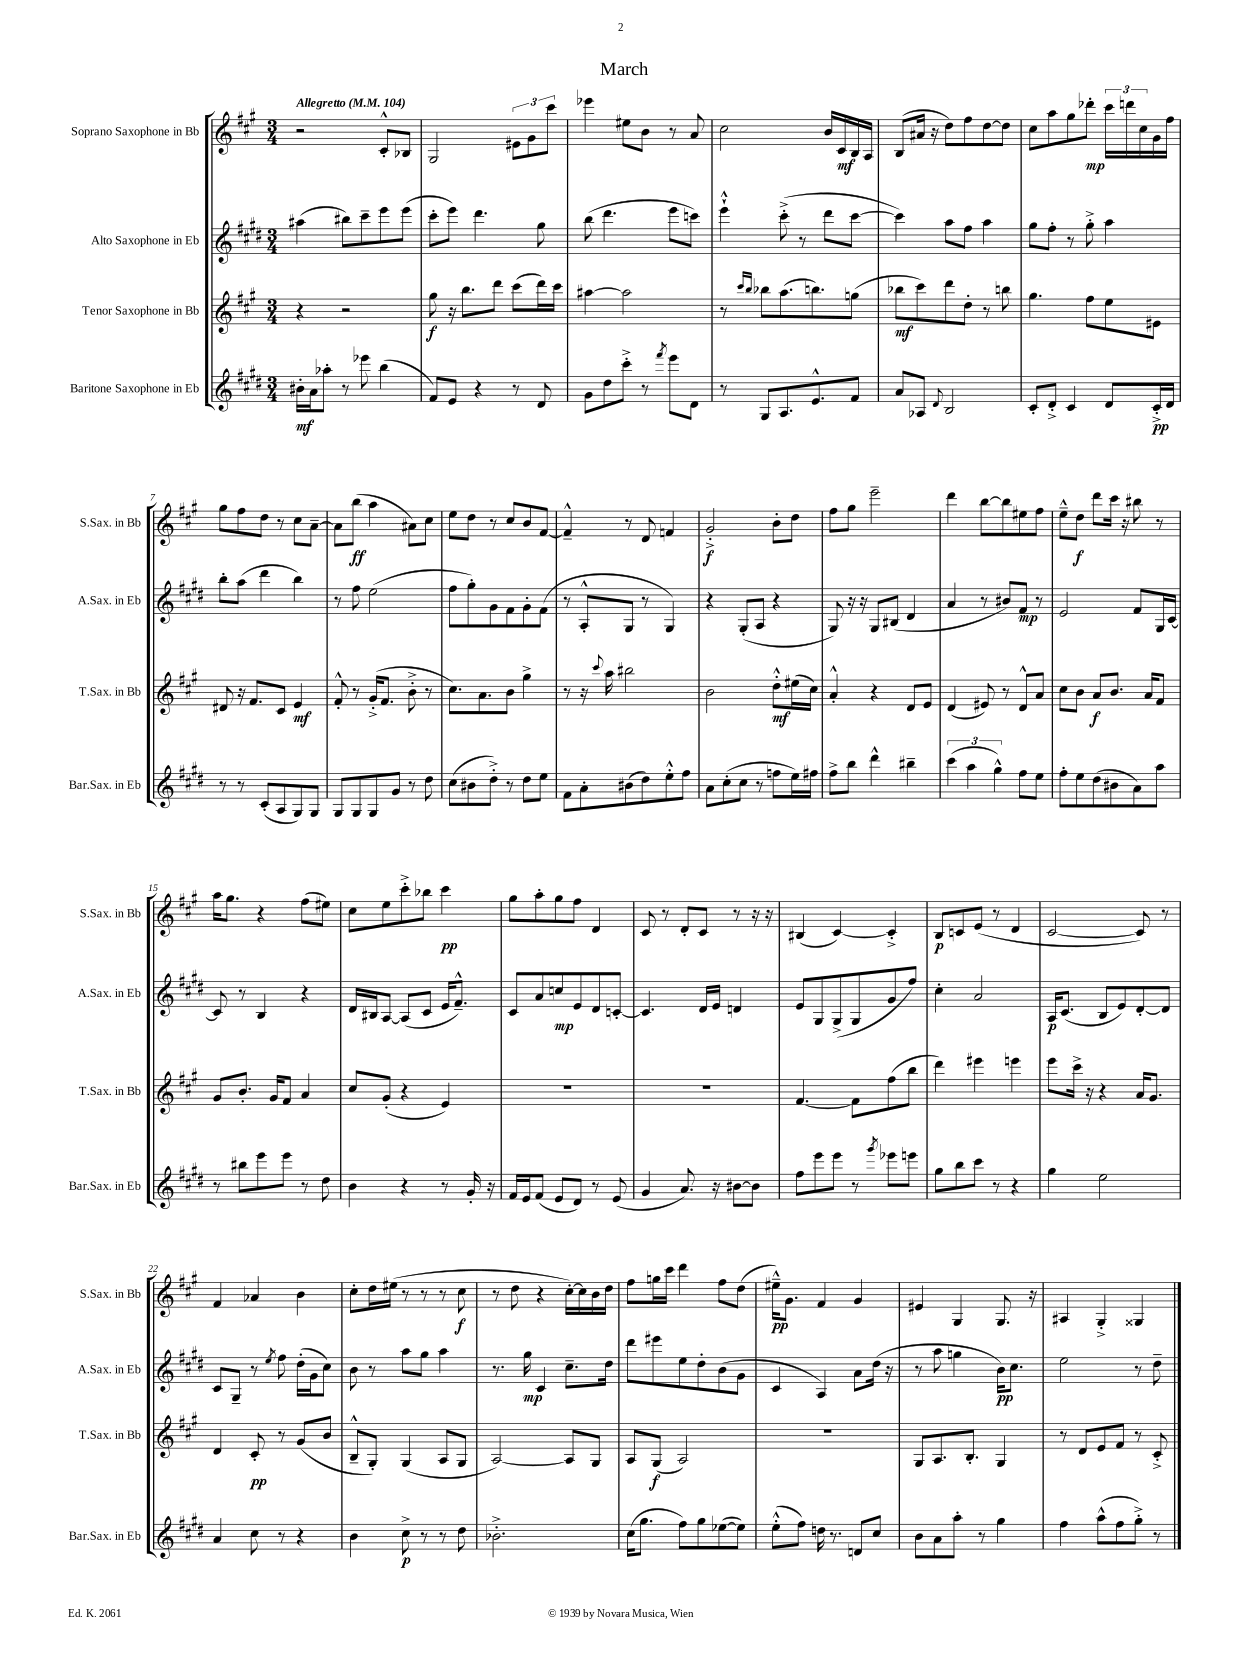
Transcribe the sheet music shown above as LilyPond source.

\header { title = "March" }
<<
\new StaffGroup <<
\new Staff = "s0" \with { instrumentName = "Soprano Saxophone in Bb" shortInstrumentName = "S.Sax. in Bb" } {
    \clef treble \key a \major \numericTimeSignature \time 3/4 \tempo "Allegretto" 4 = 104
    r2 cis'8-.-^ bes8 |
    gis2 \tuplet 3/2 { eis'8 gis'8 cis'''8 } |
    ees'''4 eis''8 b'8 r8 a'8 |
    cis''2 b'16 cis'16\mf b16 a16 |
    b8( ais'16 r16 d''8) fis''8 d''8~ d''8 |
    cis''8 a''8 gis''8 des'''8-.\mp \tuplet 3/2 { cis'''16 d'''16 cis''16 } gis'16 fis''16 |
    gis''8 fis''8 d''8 r8 cis''8 a'8~-- |
    a'8 b''8\ff( a''4 ais'8) cis''8 |
    e''8 d''8 r8 cis''8 b'8 fis'8~ |
    fis'4---^ r8 d'8 f'4 |
    gis'2-.->\f b'8-. d''8 |
    fis''8 gis''8 e'''2-- |
    d'''4 b''8~ b''8 eis''8 fis''8 |
    e''8---^ d''8\f d'''8 cis'''16 r16 bis''8 r8 |
    a''16 gis''8. r4 fis''8( eis''8) |
    cis''8 e''8 cis'''8-.-> bes''8 cis'''4\pp |
    gis''8 a''8-. gis''8 fis''8 d'4 |
    cis'8 r8 d'8-. cis'8 r8 r16 r16 |
    bis4( cis'4~) cis'4-.-> |
    b8\p c'8 e'8( r8 d'4 |
    cis'2~ cis'8) r8 |
    fis'4 aes'4 b'4 |
    cis''8-. d''16 eis''16( r8 r8 r8 cis''8\f |
    r8 d''8 r4 cis''16~-.) cis''16 b'16 d''16 |
    fis''8 g''16 cis'''16 d'''4 fis''8 d''8( |
    eis''16---^\pp) gis'8. fis'4 gis'4 |
    eis'4 gis4 gis8. r16 |
    ais4 gis4-.-> gisis4 \bar "|." |
}
\new Staff = "s1" \with { instrumentName = "Alto Saxophone in Eb" shortInstrumentName = "A.Sax. in Eb" } {
    \clef treble \key e \major \numericTimeSignature \time 3/4
    ais''4( bis''8) cis'''8-- e'''8 e'''8( |
    cis'''8-. e'''8) dis'''4. gis''8 |
    b''8( dis'''4. e'''8 c'''8) |
    e'''4-!-^ cis'''8-.->( r8 dis'''8 cis'''8~ |
    cis'''4) a''8 fis''8 a''4 |
    gis''8 fis''8-. r8 gis''8-.-> a''4 |
    b''8-. a''8( dis'''4 b''4) |
    r8 fis''8 e''2( |
    fis''8 gis''8-.) gis'8 fis'8 gis'8-. fis'8( |
    r8 a8-.-^ gis8 r8 gis4) |
    r4 gis8-.( a8 r4 |
    gis8) r16 r16 gis8 bis8( dis'4 |
    a'4 r8 bis'8) fis'8\mp r8 |
    e'2 fis'8 gis16 cis'16~ |
    cis'8 r8 b4 r4 |
    dis'16 bis16 a8~ a8( cis'8 e'16 fis'8.---^) |
    cis'8 a'8 c''8\mp e'8 dis'8 c'8~-. |
    c'4. dis'16 e'16 d'4 |
    e'8 gis8 gis8->( gis8 gis'8 fis''8) |
    cis''4-. a'2 |
    a16\p cis'8.( b8 e'8) dis'8~-. dis'8 |
    cis'8 gis8-- r8 \acciaccatura { e''8 } fis''8 dis''16-.( gis'16 cis''8) |
    b'8 r8 a''8 gis''8 a''4 |
    r8. gis''16\mp cis'4 cis''8.-- dis''16 |
    dis'''8 eis'''8 e''8 dis''8-. b'8( gis'8 |
    cis'4 a4) a'8 dis''16( r16 |
    r8 a''8 g''4 b'16\pp) cis''8. |
    e''2 r8 dis''8-- \bar "|." |
}
\new Staff = "s2" \with { instrumentName = "Tenor Saxophone in Bb" shortInstrumentName = "T.Sax. in Bb" } {
    \clef treble \key a \major \numericTimeSignature \time 3/4
    r4 r2 |
    gis''8\f r16 b''8. d'''8 cis'''8( d'''16) cis'''16 |
    ais''4~ ais''2 |
    r8 \grace { cis'''16 b''16 } bes''8 a''8.( b''8.) g''8( |
    bes''8\mf cis'''8) d'''8 d''8-. r8 b''8 |
    gis''4. fis''8 e''8 eis'8 |
    dis'8 r16 fis'8. cis'8 e'4\mf |
    fis'8-.-^ r8 gis'16-.->( fis'8. b'8-.-> r8 |
    cis''8.) a'8. b'8 gis''4-> |
    r8 r16 \appoggiatura { cis'''8 } a''16 bis''2 |
    b'2 d''8-.-^\mf eis''16( cis''16) |
    a'4-.-^ r4 d'8 e'8 |
    d'4( eis'8) r8 d'8-^ a'8 |
    cis''8 b'8 a'8\f b'8. a'16 fis'8 |
    gis'8 b'8.-. gis'16 fis'8 a'4 |
    cis''8 gis'8-.( r4 e'4) |
    R2. |
    R2. |
    fis'4.~ fis'8 fis''8( b''8 |
    d'''4) eis'''4 e'''4 |
    e'''8 cis'''16-> r16 r4 a'16 gis'8. |
    d'4 cis'8-.\pp r8 gis'8( b'8 |
    b8---^ gis8-.) gis4( a8 gis8 |
    a2~) a8 gis8 |
    a8 gis8\f( a2) |
    R2. |
    gis8 a8. b8.-. gis4 |
    r8 d'8 e'8 fis'8 r8 cis'8-.-> \bar "|." |
}
\new Staff = "s3" \with { instrumentName = "Baritone Saxophone in Eb" shortInstrumentName = "Bar.Sax. in Eb" } {
    \clef treble \key e \major \numericTimeSignature \time 3/4
    bis'16-.\mf a'16 aes''8-. r8 ees'''8 b''4( |
    fis'8) e'8 r4 r8 dis'8 |
    gis'8 dis''8 cis'''8-.-> r8 \acciaccatura { fis'''8 } e'''8 dis'8 |
    r8 gis8 a8. e'8.-^ fis'8 |
    a'8 aes8 \appoggiatura { dis'8 } b2 |
    cis'8-. dis'8-.-> cis'4 dis'8 cis'16-.->\pp dis'16 |
    r8 r8 cis'8-.( a8 gis8) gis8 |
    gis8 gis8 gis8 gis'8 r8 dis''8 |
    cis''8( bis'8 dis''8-.->) r8 dis''8 e''8 |
    fis'8 a'8-. bis'8( dis''8) e''8-.-^ fis''8 |
    a'8 cis''8-.( cis''8 r8 f''8 e''16) fis''16 |
    fis''8-> b''8 dis'''4-^ bis''4-- |
    \tuplet 3/2 { cis'''4( a''4 gis''4-^) } fis''8 e''8 |
    fis''8-. e''8 dis''8( bis'8 a'8) a''8 |
    r8 bis''8 e'''8 e'''8 r8 dis''8 |
    b'4 r4 r8 gis'16-. r16 |
    fis'16 e'16 fis'8( e'8 dis'8) r8 e'8( |
    gis'4 a'8.) r16 bis'8~ bis'8 |
    fis''8 e'''8 e'''8 r8 \acciaccatura { gis'''8 } ees'''8 e'''8 |
    gis''8 b''8 cis'''8 r8 r4 |
    gis''4 e''2 |
    a'4 cis''8 r8 r4 |
    b'4 cis''8->\p r8 r8 dis''8 |
    bes'2.-.-> |
    cis''16( gis''8. fis''8) gis''8 ees''8~( ees''8) |
    e''8-.-^( fis''8) d''16 r8. d'8 cis''8 |
    b'8 a'8 a''8-. r8 gis''4 |
    fis''4 a''8-^( fis''8 gis''8-.->) r8 \bar "|." |
}
>>
>>
